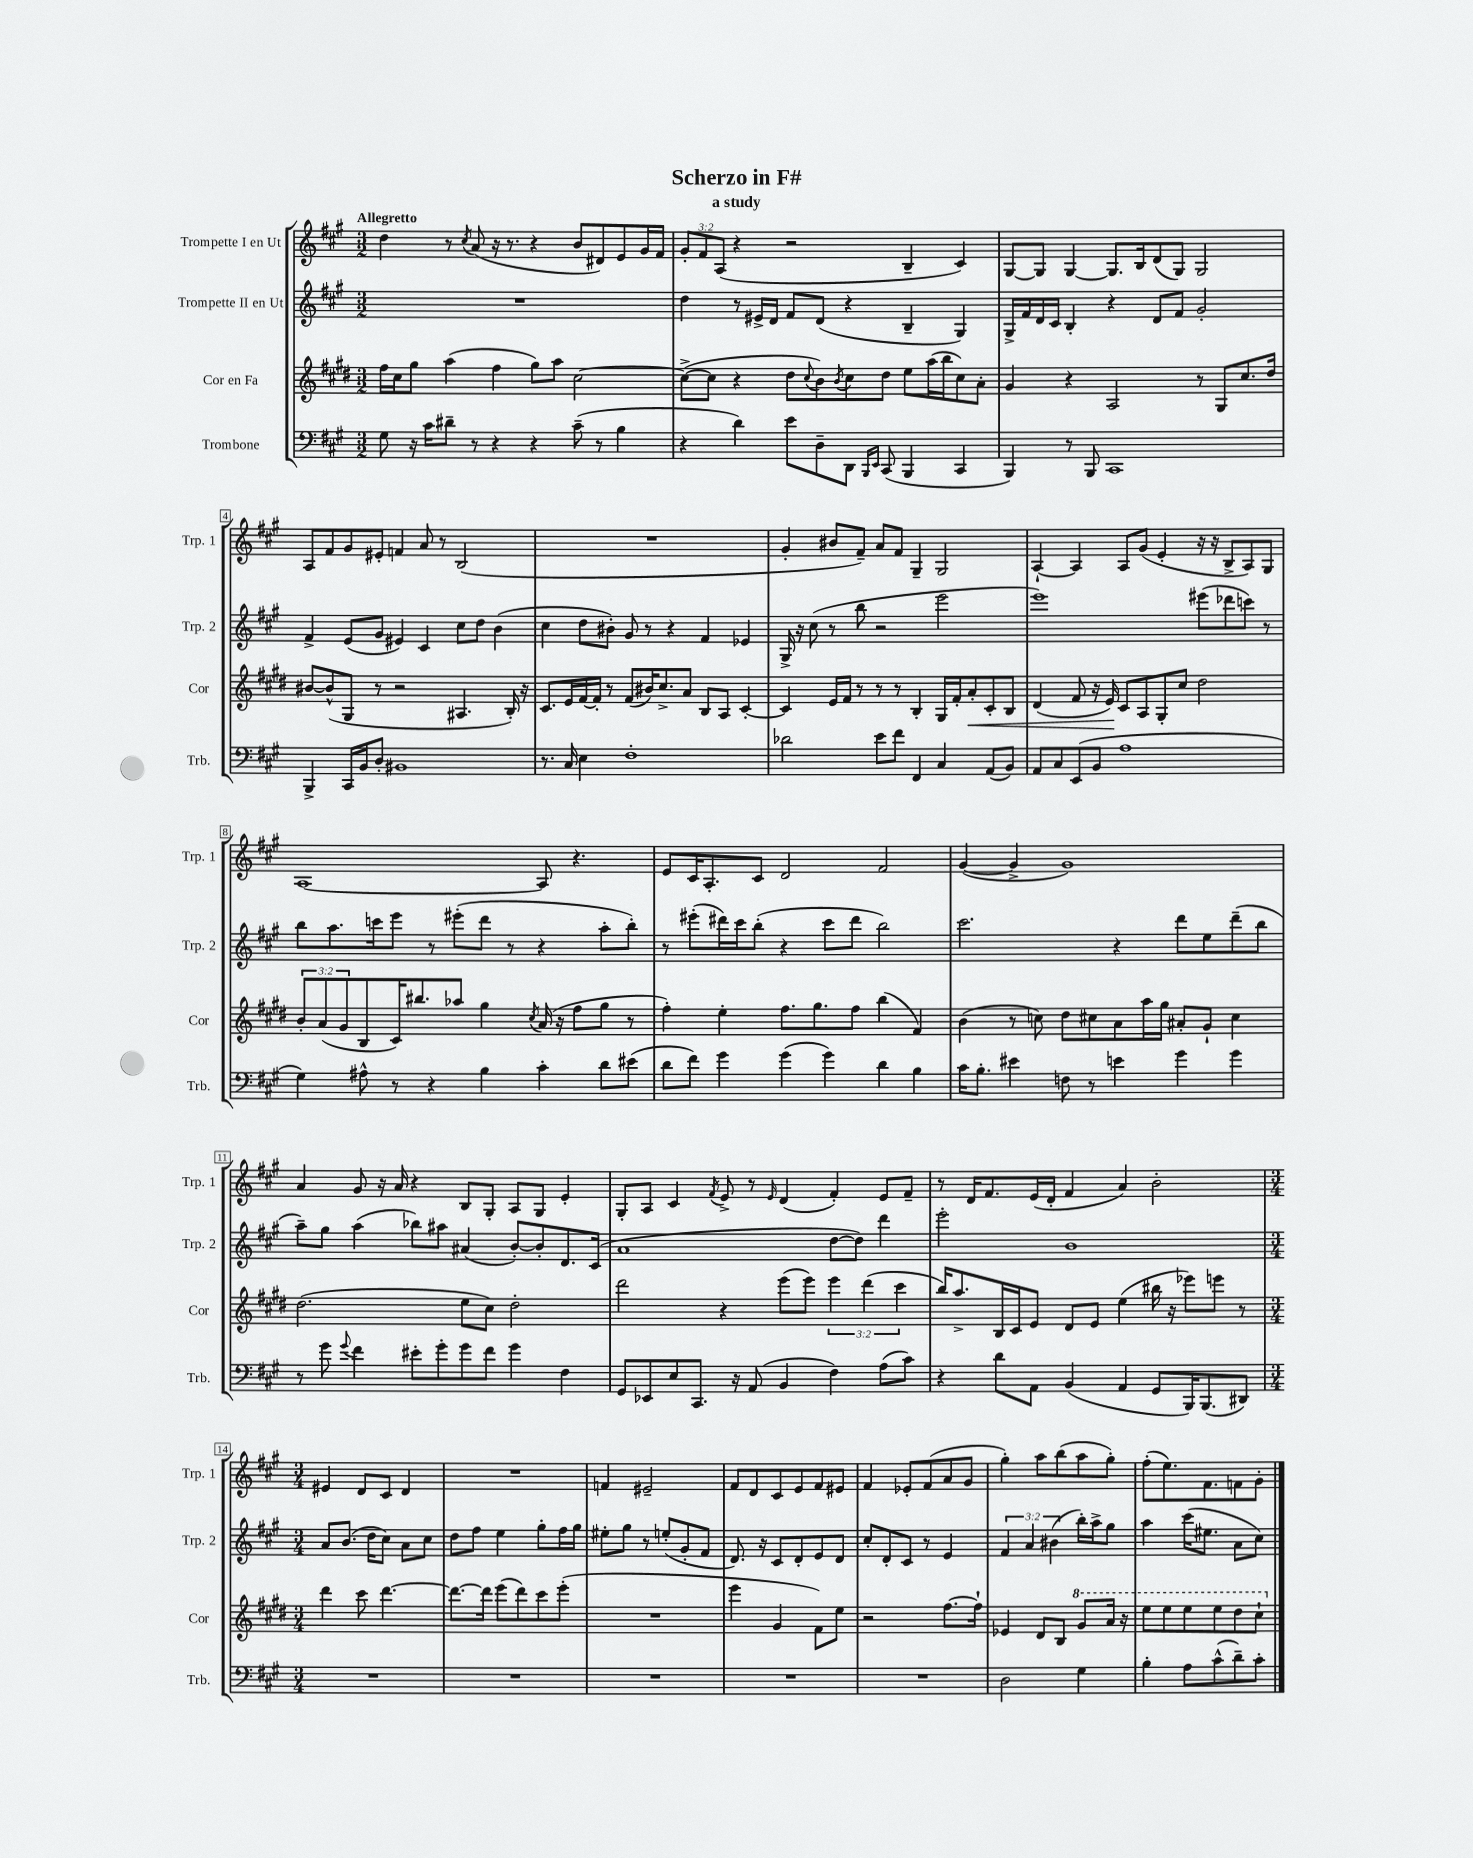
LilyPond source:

\header { title = "Scherzo in F#" subtitle = "a study" }
<<
\new StaffGroup <<
\new Staff = "s0" \with { instrumentName = "Trompette I en Ut" shortInstrumentName = "Trp. 1" } {
    \clef treble \key a \major \numericTimeSignature \time 3/2 \override Staff.TupletNumber.text = #tuplet-number::calc-fraction-text \tempo "Allegretto"
    d''4 r8 \acciaccatura { cis''8 } a'8( r16 r8. r4 b'8 dis'8) e'8 gis'16 fis'16 |
    \tuplet 3/2 { gis'8-. fis'8 a8( } r4 r2 b4-- cis'4) |
    gis8~ gis8 gis4~ gis8. b16 d'8( gis8) gis2 |
    a8 fis'8 gis'8 eis'8-. f'4 a'8 r8 b2( |
    R1. |
    gis'4-. bis'8 fis'8--) a'8 fis'8 gis4-- gis2 |
    a4~-! a4 a8 gis'8( e'4-. r16 r16 b8-> a8) gis8 |
    a1~ a8 r4. |
    e'8 cis'16 a8.-. cis'8 d'2 fis'2 |
    gis'4~( gis'4-> gis'1) |
    a'4 gis'8 r16 a'16 r4 b8 gis8-. a8 gis8 e'4-. |
    gis8-. a8 cis'4 \acciaccatura { fis'8 } e'8-> r8 \grace { e'16 } d'4( fis'4-.) e'8 fis'8-- |
    r8 d'16 fis'8. e'16( d'16-. fis'4 a'4) b'2-. |
    \numericTimeSignature \time 3/4 eis'4 d'8 cis'8 d'4 |
    R2. |
    f'4 eis'2-- |
    fis'8 d'8 cis'8 e'8 fis'8 eis'8 |
    fis'4 ees'8-. fis'8( a'8 gis'8 |
    gis''4-.) a''8 b''8( a''8 gis''8-.) |
    fis''8-.( e''8.) fis'8. f'8 gis'8-. \bar "|." |
}
\new Staff = "s1" \with { instrumentName = "Trompette II en Ut" shortInstrumentName = "Trp. 2" } {
    \clef treble \key a \major \numericTimeSignature \time 3/2 \override Staff.TupletNumber.text = #tuplet-number::calc-fraction-text
    R1. |
    d''4 r8 eis'16-> d'16 fis'8 d'8( r4 b4-- gis4) |
    gis16-> fis'16 d'16 cis'16 b4-. r4 d'8 fis'8 gis'2-. |
    fis'4-> e'8( gis'8 eis'4) cis'4 cis''8 d''8 b'4( |
    cis''4 d''8 bis'8-.) gis'8 r8 r4 fis'4 ees'4 |
    gis16-> r16 cis''8( r8 b''8 r2 e'''2 |
    e'''1) eis'''8( des'''8 c'''8) r8 |
    b''8 a''8. c'''16 e'''8 r8 eis'''8-.( d'''8 r8 r4 a''8-. b''8-.) |
    r8 eis'''8-.( dis'''16) cis'''16 b''8-.( r4 cis'''8 dis'''8 b''2) |
    cis'''2. r4 d'''8 e''8 d'''8--( b''8 |
    a''8--) gis''8 a''4( bes''8) ais''8 ais'4( b'8~-.) b'8-. d'8. cis'16( |
    a'1 d''8~ d''8) d'''4 |
    e'''2-. b'1 |
    \numericTimeSignature \time 3/4 a'8 b'8.( d''16 cis''8) a'8 cis''8 |
    d''8 fis''8 e''4 gis''8-. fis''16 gis''16 |
    eis''8-. gis''8 r8 e''8-.( gis'8-. fis'8 |
    d'8.) r16 cis'8 d'8-. e'8 d'8 |
    cis''8-. d'8-. cis'8 r8 e'4 |
    \tuplet 3/2 { fis'4 a'4 bis'4( } b''16-.) a''16-> gis''8 |
    a''4 cis'''16( eis''8. a'8 cis''8) \bar "|." |
}
\new Staff = "s2" \with { instrumentName = "Cor en Fa" shortInstrumentName = "Cor" } {
    \clef treble \key e \major \numericTimeSignature \time 3/2 \override Staff.TupletNumber.text = #tuplet-number::calc-fraction-text
    fis''16 cis''16 gis''8 a''4( fis''4 gis''8) a''8 cis''2~ |
    cis''8~->( cis''8 r4 dis''8 \appoggiatura { cis''8 } b'8) \acciaccatura { b'8 } cis''8 dis''8 e''8 a''16( b''16 cis''8) a'8-. |
    gis'4 r4 a2 r8 gis8 cis''8. dis''16 |
    bis'8~ bis'8-^( gis8 r8 r2 ais4. b16-.) r16 |
    cis'8. e'16 fis'16~ fis'16-. r8 fis'8( bis'16) cis''8.-> a'8 b8 a8 cis'4~-. |
    cis'4 e'16 fis'16 r8 r8 r8 b4-. gis16 fis'16-. a'8-.\< cis'8-. b8 |
    dis'4( fis'8 r16 e'16\!) cis'8 a8 gis8-. cis''8 dis''2 |
    \tuplet 3/2 { b'8-. a'8( gis'8 } b8 cis'16) bis''8. aes''8 gis''4 \acciaccatura { cis''8 } a'16( r16 fis''8 gis''8 r8 |
    fis''4-.) e''4-. fis''8. gis''8. fis''8 b''4( fis'4) |
    b'4( r8 c''8) dis''8 cis''8 a'8 a''16 gis''16 ais'8-. gis'8-! cis''4 |
    dis''2.( e''8 cis''8) dis''2-. |
    dis'''2 r4 e'''8( e'''8) \tuplet 3/2 { e'''4 dis'''4( cis'''4 } |
    b''16) a''8.-> b16 cis'16 e'8 dis'8 e'8 e''4( bis''16 r16 ees'''8) e'''8 r8 |
    \numericTimeSignature \time 3/4 dis'''4 cis'''8 dis'''4.~ |
    dis'''8.~ dis'''16 e'''8( dis'''8) cis'''8 e'''8-.( |
    R2. |
    e'''4 gis'4 fis'8) e''8 |
    r2 fis''8.~ fis''16-! |
    ees'4 dis'8 b8 \ottava #1 gis''8 a''16 r16 |
    e'''8 e'''8 e'''8 e'''8 dis'''8 cis'''8-! \ottava #0 \bar "|." |
}
\new Staff = "s3" \with { instrumentName = "Trombone" shortInstrumentName = "Trb." } {
    \clef bass \key a \major \numericTimeSignature \time 3/2
    gis8 r16 cis'16 dis'8-- r8 r4 r4 cis'8--( r8 b4 |
    r4 d'4) e'8 d8-- d,8 \grace { b,,16 e,16 } cis,8( b,,4 cis,4 |
    b,,4) r8 b,,8 cis,1 |
    b,,4-> cis,16 b,16 d8-. bis,1 |
    r8. cis16 e4 fis1-. |
    des'2 e'8 fis'8 fis,4 cis4 a,8( b,8) |
    a,8 cis8 e,8( b,8 a1 |
    gis4) ais8-^ r8 r4 b4 cis'4-. d'8 eis'8( |
    d'8 fis'8) gis'4 gis'4( gis'4) d'4 b4 |
    cis'16 b8.-. eis'4 f8 r8 e'4 gis'4 gis'4 |
    r8 gis'8 \appoggiatura { gis'8 } fis'4 eis'8-. gis'8-. gis'8 fis'8 gis'4 fis4 |
    gis,8 ees,8 e8 cis,8. r16 a,8( b,4 fis4) a8( cis'8) |
    r4 d'8 a,8 b,4( a,4 gis,8 b,,16) b,,8.( dis,8) |
    \numericTimeSignature \time 3/4 R2. |
    R2. |
    R2. |
    R2. |
    R2. |
    d2 gis4 |
    b4-. a8 cis'8-^( d'8--) cis'8-. \bar "|." |
}
>>
>>
\layout { \context { \Score \override BarNumber.stencil = #(make-stencil-boxer 0.1 0.3 ly:text-interface::print) } }
